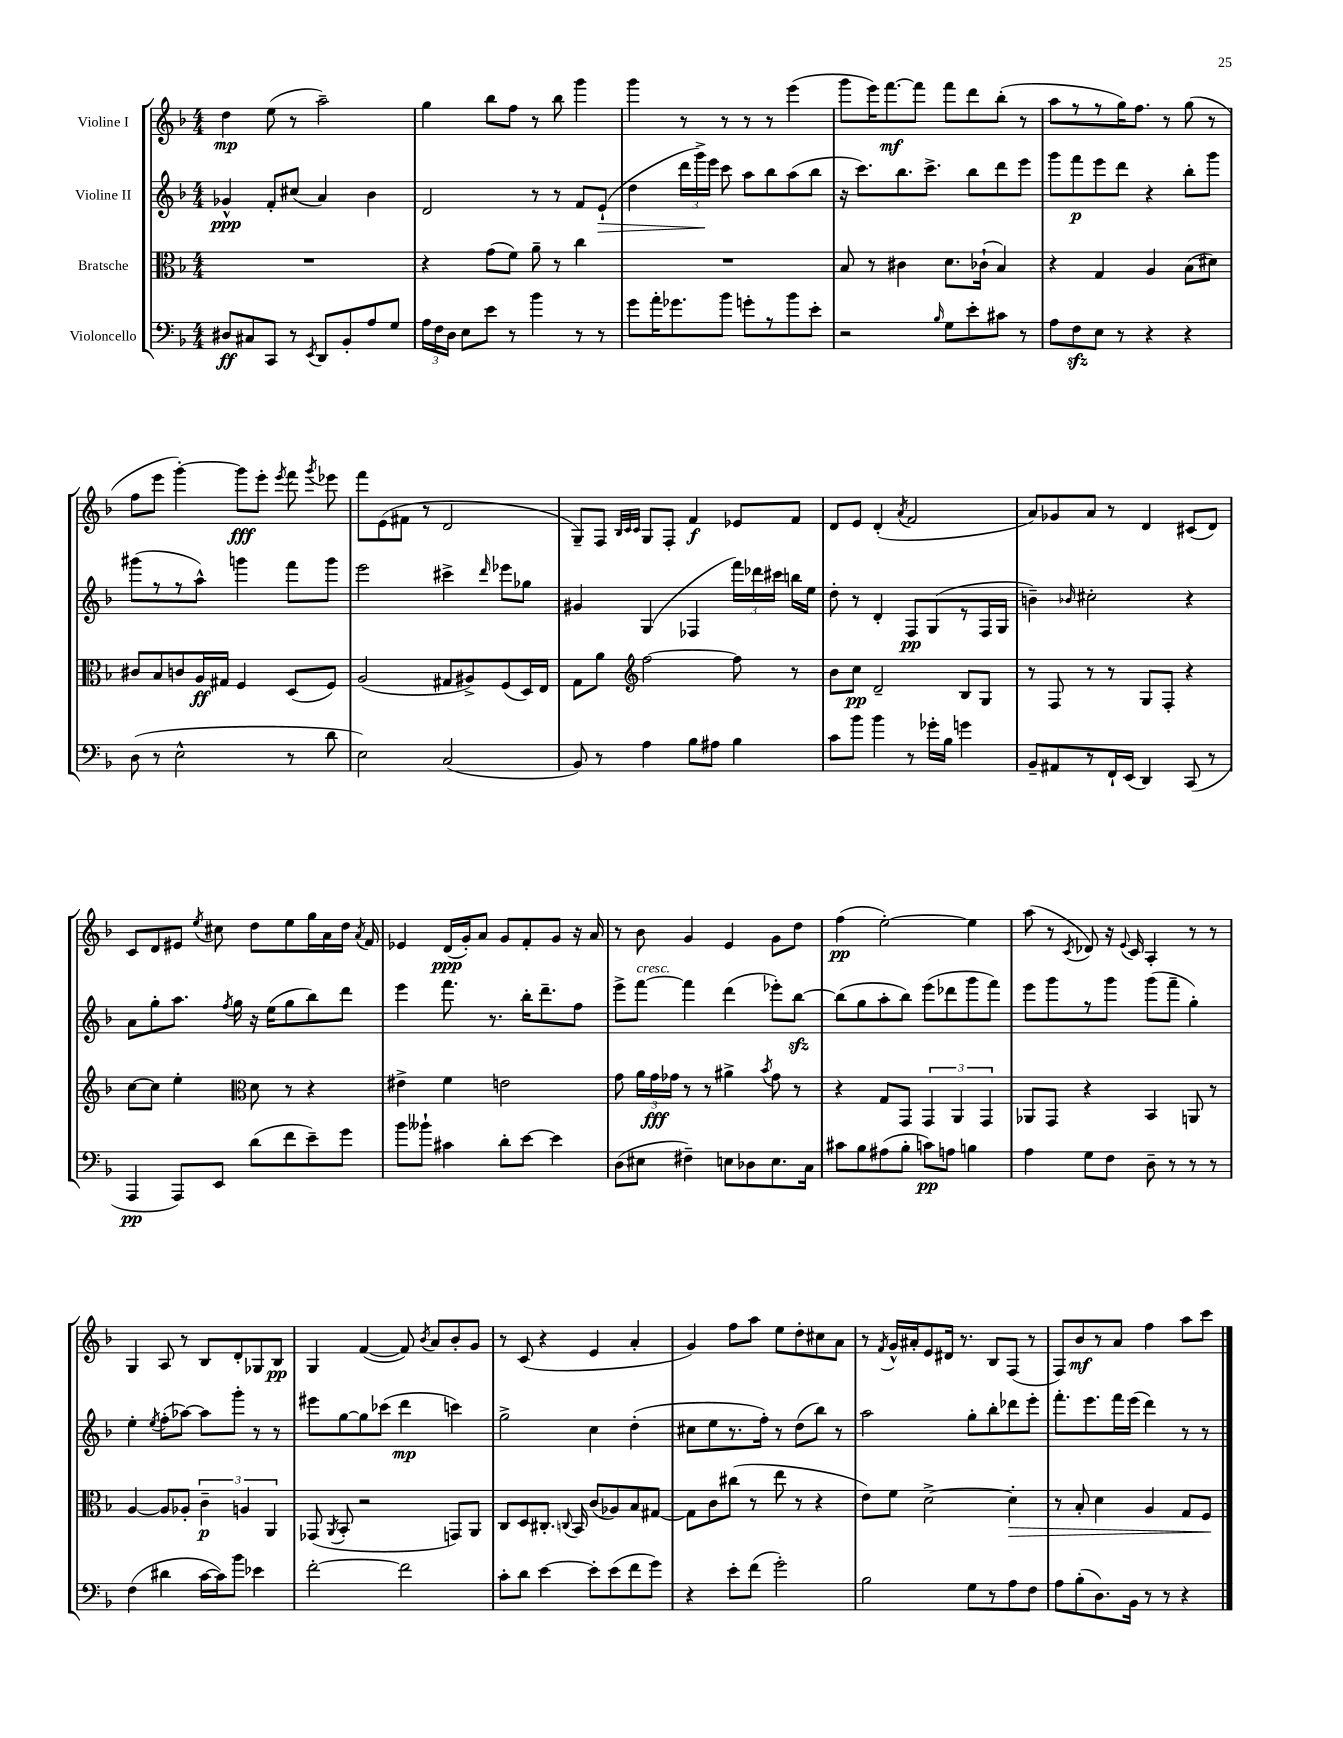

**kern	**dynam	**kern	**dynam	**kern	**dynam	**kern	**dynam
*part4	*part4	*part3	*part3	*part2	*part2	*part1	*part1
*staff4	*staff4	*staff3	*staff3	*staff2	*staff2	*staff1	*staff1
*I"Violoncello	*	*I"Bratsche	*	*I"Violine II	*	*I"Violine I	*
*clefF4	*	*clefC3	*	*clefG2	*	*clefG2	*
*k[b-]	*	*k[b-]	*	*k[b-]	*	*k[b-]	*
*M4/4	*	*M4/4	*	*M4/4	*	*M4/4	*
=1	=1	=1	=1	=1	=1	=1	=1
8D#X/L	ff	1r	.	4g-X^^/	ppp	4dd\	mp
8C#X/	.	.	.	.	.	.	.
8CC/J	.	.	.	8f'/L	.	(8ee\	.
8r	.	.	.	(8cc#X/J	.	8r	.
8qEE/	.	.	.	.	.	.	.
8DD/L	.	.	.	4a/)	.	2aa~\)	.
8BB-'/	.	.	.	.	.	.	.
8A/	.	.	.	4b-\	.	.	.
8G/J	.	.	.	.	.	.	.
=2	=2	=2	=2	=2	=2	=2	=2
24A\LL	.	4r	.	2d/	.	4gg\	.
24F\	.	.	.	.	.	.	.
24D\JJ	.	.	.	.	.	.	.
8E\L	.	.	.	.	.	.	.
8e\J	.	(8g\L	.	.	.	8bb-\L	.
8r	.	8f\J)	.	.	.	8ff\J	.
4b-\	.	8a~\	.	8r	.	8r	.
.	.	8r	.	8r	.	8bb-\	.
8r	.	4cc\	.	8f/L	.	4ggg\	.
!	!	!	!	!	!LO:HP:b	!	!
8r	.	.	.	(8e`/J	>	.	.
=3	=3	=3	=3	=3	=3	=3	=3
8g\L	.	1r	.	4dd\	.	4ggg\	.
16a'\K	.	.	.	.	.	.	.
8.g-X\	.	.	.	.	.	.	.
.	.	.	.	24ddd\LL	.	8r	.
.	.	.	.	24ggg^\)	.	.	.
.	.	.	.	24eee\JJ	]	.	.
8b-\J	.	.	.	8ccc\	.	8r	.
8gn'\L	.	.	.	8aa\L	.	8r	.
8r	.	.	.	8bb-\	.	8r	.
8b-\	.	.	.	(8aa\	.	(4eee\	.
8e'\J	.	.	.	8bb-\J	.	.	.
=4	=4	=4	=4	=4	=4	=4	=4
2r	.	8B-/	.	16r	.	8ggg\L	.
.	.	.	.	8.ccc\L)	.	.	.
.	.	8r	.	.	.	16eee\K)	.
.	.	.	.	.	.	[8.fff\	mf
.	.	4c#X\	.	8.bb-\	.	.	.
.	.	.	.	.	.	8fff\J]	.
.	.	.	.	8.ccc^\J	.	.	.
16qqB-/	.	.	.	.	.	.	.
8G\L	.	8.d\L	.	.	.	8fff\L	.
8e'\	.	.	.	8bb-\L	.	8ddd\	.
.	.	(16c-X`\Jk	.	.	.	.	.
8c#X\J	.	4B-/)	.	8ddd\	.	(8bb-'\J	.
8r	.	.	.	8eee\J	.	8r	.
=5	=5	=5	=5	=5	=5	=5	=5
8A\L	.	4r	.	8ggg\L	.	8aa\L	.
8Fzz\	.	.	.	8fff\	p	8r	.
8E\J	.	4G/	.	8eee\	.	8r	.
8r	.	.	.	8ddd\J	.	16gg\K)	.
.	.	.	.	.	.	8.ff\J	.
4r	.	4A/	.	4r	.	.	.
.	.	.	.	.	.	8r	.
4r	.	(8B-\L	.	8bb-'\L	.	(8gg\	.
.	.	8d#X\J)	.	8ggg\J	.	8r	.
!!LO:LB:g=z
=6	=6	=6	=6	=6	=6	=6	=6
(8D\	.	8c#X/L	.	(8ggg#X\L	.	8ff\L	.
8r	.	8B-/	.	8r	.	8eee\J	.
2E^^\	.	8cn/	.	8r	.	[4ggg'\)	.
.	.	16A/L	ff	8aa^^\J)	.	.	.
.	.	16G#X/JJ	.	.	.	.	.
.	.	4F/	.	4gggn\	.	8ggg\L]	fff
.	.	.	.	.	.	8eee'\J	.
.	.	.	.	.	.	8qeee/	.
8r	.	(8D/L	.	8fff\L	.	8fff\	.
.	.	.	.	.	.	8qggg/	.
8d\	.	8F/J)	.	8ggg\J	.	8eee-X\	.
=7	=7	=7	=7	=7	=7	=7	=7
2E\)	.	(2A/	.	2eee\	.	8fff\L	.
.	.	.	.	.	.	(8e\	.
.	.	.	.	.	.	8f#X\J	.
.	.	.	.	.	.	8r	.
(2C/	.	8G#X/L	.	4ccc#X^\	.	2d/	.
.	.	8A#X^/)	.	.	.	.	.
.	.	.	.	16qqddd/	.	.	.
.	.	(8F/	.	8eee-X\L	.	.	.
.	.	16D/L)	.	8gg-X\J	.	.	.
.	.	16E/JJ	.	.	.	.	.
=8	=8	=8	=8	=8	=8	=8	=8
8BB-/)	.	8G\L	.	4g#X/	.	8G~/L)	.
8r	.	8a\J	.	.	.	8F/J	.
*	*	*clefG2	*	*	*	*	*
.	.	.	.	.	.	32qqB-/LLL	.
.	.	.	.	.	.	32qqc/	.
.	.	.	.	.	.	32qqc/JJJ	.
4A\	.	[2ff\	.	(4G/	.	8G/L	.
.	.	.	.	.	.	8F'/J	.
8B-\L	.	.	.	4F-X/	.	4f/	f
8A#X\J	.	.	.	.	.	.	.
4B-\	.	8ff\]	.	24fff\LL)	.	8e-X/L	.
.	.	.	.	24ddd-X\	.	.	.
.	.	.	.	24ccc#X\JJ	.	.	.
.	.	8r	.	16bbn\LL	.	8f/J	.
.	.	.	.	16ee\JJ	.	.	.
=9	=9	=9	=9	=9	=9	=9	=9
8c\L	.	8b-\L	.	8dd'\	.	8d/L	.
8b-\J	.	8cc\J	pp	8r	.	8e/J	.
4b-\	.	2d~/	.	4d'/	.	(4d'/	.
.	.	.	.	.	.	8qa/	.
8r	.	.	.	8F/L	pp	2f/	.
16g-X'\LL	.	.	.	(8G/	.	.	.
16B-\JJ	.	.	.	.	.	.	.
4gn\	.	8B-/L	.	8r	.	.	.
.	.	8G/J	.	16F/L	.	.	.
.	.	.	.	16G/JJ	.	.	.
=10	=10	=10	=10	=10	=10	=10	=10
8BB-~/L	.	8r	.	4bn~\)	.	8a/L)	.
8AA#X/	.	8F/	.	.	.	8g-X/	.
.	.	.	.	16qqb-X/	.	.	.
8r	.	8r	.	2cc#X'\	.	8a/J	.
16FF`/L	.	8r	.	.	.	8r	.
(16EE/JJ	.	.	.	.	.	.	.
4DD/)	.	8G/L	.	.	.	4d/	.
.	.	8F'/J	.	.	.	.	.
(8CC/	.	4r	.	4r	.	(8c#X/L	.
8r	.	.	.	.	.	8d/J)	.
!!LO:LB:g=z
=11	=11	=11	=11	=11	=11	=11	=11
4AAA/	pp	[8cc\L	.	8a\L	.	8c/L	.
.	.	8cc\J]	.	8gg'\	.	8d/	.
8AAA/L)	.	4ee'\	.	8.aa\J	.	8e#X/J	.
.	.	.	.	.	.	8qee/	.
8EE/J	.	.	.	.	.	8cc#X\	.
.	.	.	.	8qff/	.	.	.
.	.	.	.	16gg\	.	.	.
*	*	*clefC3	*	*	*	*	*
(8d\L	.	8d\	.	16r	.	8dd\L	.
.	.	.	.	(16ee\KL	.	.	.
8f\	.	8r	.	8gg\	.	8ee\	.
8e~\)	.	4r	.	8bb-\)	.	16gg\L	.
.	.	.	.	.	.	16a\	.
8g\J	.	.	.	8ddd\J	.	16dd\JJ	.
.	.	.	.	.	.	8qa/	.
.	.	.	.	.	.	16f/	.
=12	=12	=12	=12	=12	=12	=12	=12
8b-\L	.	4e#X^\	.	4eee\	.	4e-X/	.
8b--X`\J	.	.	.	.	.	.	.
4c#X\	.	4f\	.	8.fff\	.	(16d/LL	ppp
.	.	.	.	.	.	16g'/J)	.
.	.	.	.	.	.	8a/J	.
.	.	.	.	8.r	.	.	.
8d'\L	.	2en\	.	.	.	8g/L	.
[8e\J	.	.	.	16bb-'\KL	.	8f'/	.
.	.	.	.	8.ddd~\	.	.	.
4e\]	.	.	.	.	.	8g/J	.
.	.	.	.	8ff\J	.	16r	.
.	.	.	.	.	.	16a/	.
=13	=13	=13	=13	=13	=13	=13	=13
(8D\L	.	8g\	.	8eee^\L	.	8r	.
!	!	!	!	!LO:TX:a:i:t=cresc.	!	!	!
8E#X\J	.	24a\LL	.	[8fff\J	.	8b-\	.
.	.	24g\	fff	.	.	.	.
.	.	24g-X\JJ	.	.	.	.	.
4F#X~\)	.	8r	.	4fff\]	.	4g/	.
.	.	8r	.	.	.	.	.
8En\L	.	4a#X^\	.	(4ddd\	.	4e/	.
8D-X\	.	.	.	.	.	.	.
.	.	8qb-/	.	.	.	.	.
8.E\	.	8g-\	.	8eee-X'\L)	.	8g\L	.
.	.	8r	.	[8bb-zz\J	.	8dd\J	.
16C\Jk	.	.	.	.	.	.	.
=14	=14	=14	=14	=14	=14	=14	=14
8c#X\L	.	4r	.	(8bb-\L]	.	(4ff\	pp
8B-\	.	.	.	8gg\	.	.	.
(8A#X\	.	8G/L	.	8aa'\	.	[2ee'\)	.
8B-'\J	.	8GG/J	.	8bb-\J)	.	.	.
8cn\L)	pp	6GG/	.	(8eee\L	.	.	.
8An\J	.	.	.	8ddd-X\	.	.	.
.	.	6AA/	.	.	.	.	.
4Bn\	.	.	.	8ggg\	.	4ee\]	.
.	.	6GG/	.	.	.	.	.
.	.	.	.	8fff\J)	.	.	.
=15	=15	=15	=15	=15	=15	=15	=15
4A\	.	8AA-X/L	.	8eee\L	.	(8aa\	.
.	.	8GG/J	.	8ggg\	.	8r	.
.	.	.	.	.	.	8qc/	.
8G\L	.	4r	.	8r	.	8d-X/)	.
8F\J	.	.	.	8ggg\J	.	16r	.
.	.	.	.	.	.	8qqe/	.
.	.	.	.	.	.	16c/	.
8D~\	.	4BB-/	.	(8ggg\L	.	4A'/	.
8r	.	.	.	8fff~\J	.	.	.
8r	.	8AAn/	.	4gg'\)	.	8r	.
8r	.	8r	.	.	.	8r	.
!!LO:LB:g=z
=16	=16	=16	=16	=16	=16	=16	=16
(4F\	.	[4A/	.	4ee'\	.	4G/	.
.	.	.	.	8qee/	.	.	.
4d#X\	.	8A/L]	.	(8ff'\L	.	8A/	.
.	.	8A-X'/J	.	[8aa-X\J)	.	8r	.
[16c\LL	.	6c~\	p	8aa-\L]	.	8B-/L	.
16c\J])	.	.	.	.	.	.	.
8b-\J	.	.	.	8ggg'\J	.	8d'/	.
.	.	6An/	.	.	.	.	.
4e-X\	.	.	.	8r	.	8G-X/	.
.	.	6AA/	.	.	.	.	.
.	.	.	.	8r	.	8B-/J	pp
=17	=17	=17	=17	=17	=17	=17	=17
[2f'\	.	(8GG-X/	.	8eee#X\L	.	4G/	.
.	.	8qAA/	.	.	.	.	.
.	.	8BB-'/	.	[8gg\	.	.	.
.	.	2r	.	8gg\]	.	([4f/	.
.	.	.	.	(8ccc-X\J	.	.	.
2f\]	.	.	.	4ddd\	mp	8f/])	.
.	.	.	.	.	.	8qb-/	.
.	.	.	.	.	.	8a/L	.
.	.	8GGn/L)	.	4cccn\)	.	8b-'/	.
.	.	8AA/J	.	.	.	8g/J	.
=18	=18	=18	=18	=18	=18	=18	=18
8c'\L	.	8C/L	.	2gg^\	.	8r	.
8d\J	.	8D/	.	.	.	(8c/	.
[4e\	.	8.C#X'/J	.	.	.	4r	.
.	.	8qqCn/	.	.	.	.	.
.	.	16BB-/	.	.	.	.	.
8e'\L]	.	(8c/L	.	4cc\	.	4e/	.
(8e\	.	8A-X/)	.	.	.	.	.
8f\	.	8B-/	.	(4dd'\	.	4a'/	.
8g\J)	.	[8G#X/J	.	.	.	.	.
=19	=19	=19	=19	=19	=19	=19	=19
4r	.	8G#\L]	.	8cc#X\L	.	4g/)	.
.	.	8c\	.	8ee\	.	.	.
8e'\L	.	(8cc#X\J	.	8.r	.	8ff\L	.
(8f\J	.	8r	.	.	.	8aa\J	.
.	.	.	.	16ff'\Jk)	.	.	.
2g'\)	.	8ee\	.	8r	.	8ee\L	.
.	.	8r	.	(8dd\L	.	8dd'\	.
.	.	4r	.	8bb-\J)	.	8cc#X\	.
.	.	.	.	8r	.	8a\J	.
=20	=20	=20	=20	=20	=20	=20	=20
2B-\	.	8e\L)	.	2aa\	.	8r	.
.	.	.	.	.	.	8qf/	.
.	.	8f\J	.	.	.	16g^^/LL	.
.	.	.	.	.	.	16a#X'/J	.
.	.	[2d^\	.	.	.	8e/	.
.	.	.	.	.	.	16d#X/Jk	.
.	.	.	.	.	.	8.r	.
8G\L	.	.	.	8gg'\L	.	.	.
8r	.	.	.	8bb-'\	.	8B-/L	.
!	!	!	!LO:HP:b	!	!	!	!
8A\	.	4d'\]	>	8ddd-X\	.	(8F/J	.
8F\J	.	.	.	8eee'\J	.	8r	.
=21	=21	=21	=21	=21	=21	=21	=21
8A\L	.	8r	.	8.fff'\L	.	8F/L)	.
(8B-'\	.	8B-'/	.	.	.	8b-/	mf
.	.	.	.	8.eee\	.	.	.
8.D\)	.	4d\	.	.	.	8r	.
.	.	.	.	16fff\L	.	8a/J	.
16BB-\Jk	.	.	.	(16eee\JJ	.	.	.
8r	.	4A/	.	4ddd\)	.	4ff\	.
8r	.	.	.	.	.	.	.
4r	.	8G/L	.	8r	.	8aa\L	.
.	.	8F/J	.	8r	.	8ccc\J	.
.	.	.	]	.	.	.	.
==	==	==	==	==	==	==	==
*-	*-	*-	*-	*-	*-	*-	*-
